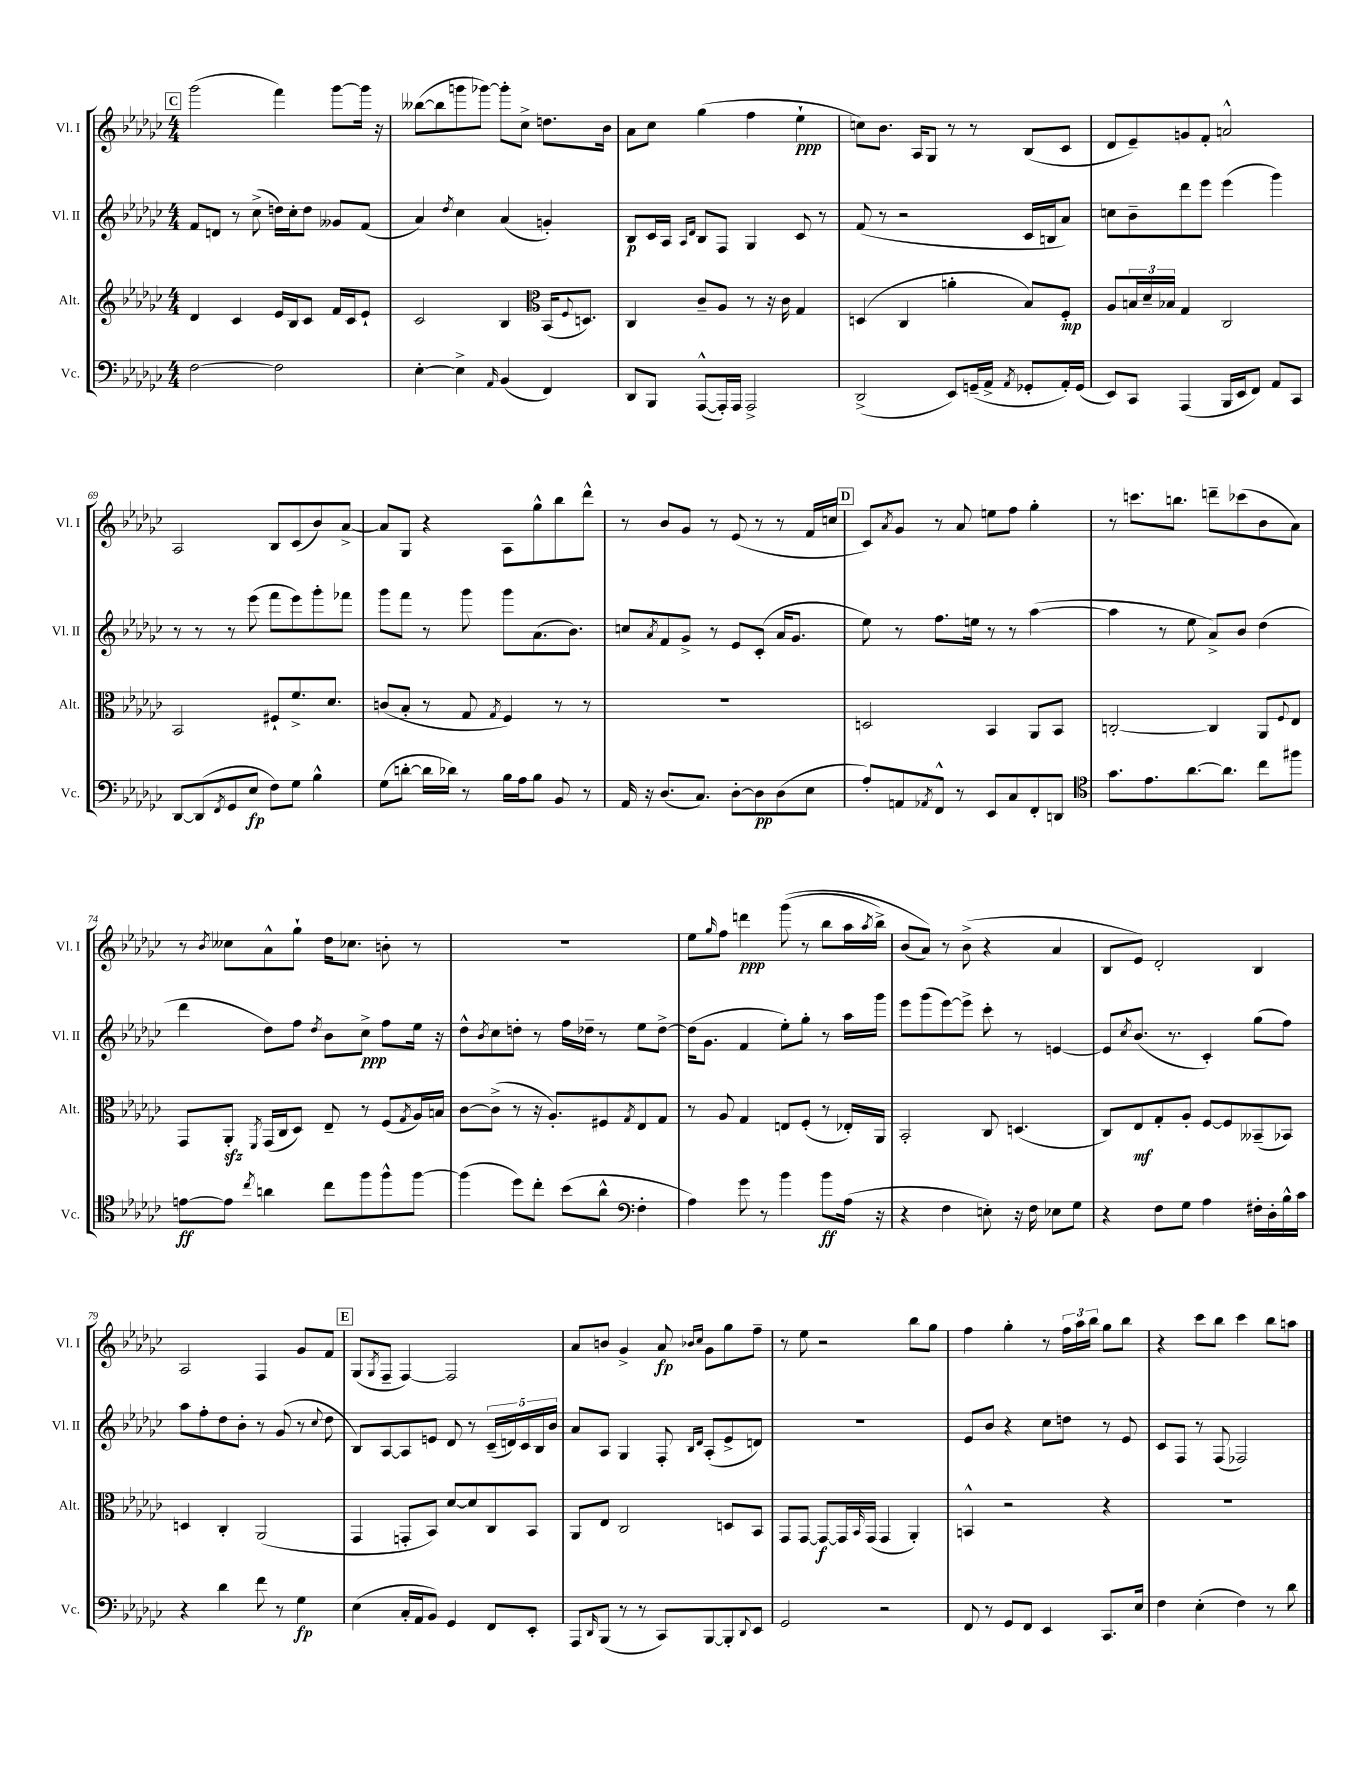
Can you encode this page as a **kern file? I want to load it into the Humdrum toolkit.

**kern	**dynam	**kern	**dynam	**kern	**dynam	**kern	**dynam
*part4	*part4	*part3	*part3	*part2	*part2	*part1	*part1
*staff4	*staff4	*staff3	*staff3	*staff2	*staff2	*staff1	*staff1
*I"Vc.	*	*I"Alt.	*	*I"Vl. II	*	*I"Vl. I	*
*I'Vc.	*	*I'Alt.	*	*I'Vl. II	*	*I'Vl. I	*
*clefF4	*	*clefG2	*	*clefG2	*	*clefG2	*
*k[b-e-a-d-g-c-]	*	*k[b-e-a-d-g-c-]	*	*k[b-e-a-d-g-c-]	*	*k[b-e-a-d-g-c-]	*
*M4/4	*	*M4/4	*	*M4/4	*	*M4/4	*
!!LO:REH:place=s1:t=C
=64	=64	=64	=64	=64	=64	=64	=64
[2F\	.	4d-/	.	8f/L	.	(2ggg-\	.
.	.	.	.	8dn/J	.	.	.
.	.	4c-/	.	8r	.	.	.
.	.	.	.	(8cc-^\	.	.	.
2F\]	.	16e-/LL	.	16ddn\LL)	.	4fff\)	.
.	.	16B-/J	.	16cc-'\J	.	.	.
.	.	8c-/J	.	8dd\J	.	.	.
.	.	16f/LL	.	8g--X/L	.	[8ggg-\L	.
.	.	16c-/J	.	.	.	.	.
.	.	8e-`/J	.	(8f/J	.	16ggg-\Jk]	.
.	.	.	.	.	.	16r	.
=65	=65	=65	=65	=65	=65	=65	=65
[4E-'\	.	2c-/	.	4a-/)	.	([8bb--X\L	.
.	.	.	.	.	.	8bb--\]	.
.	.	.	.	8qdd-/	.	.	.
4E-^\]	.	.	.	4cc-\	.	8gggn\	.
.	.	.	.	.	.	[8ggg-X\J)	.
16qqAA-/	.	.	.	.	.	.	.
(4BB-/	.	4B-/	.	(4a-/	.	8ggg-'\L]	.
.	.	.	.	.	.	8cc-^\J	.
*	*	*clefC3	*	*	*	*	*
4FF/)	.	(16BB-/KL	.	4gn'/)	.	8.ddn\L	.
.	.	8qqF/	.	.	.	.	.
.	.	8.Dn/J)	.	.	.	.	.
.	.	.	.	.	.	16b-\Jk	.
=66	=66	=66	=66	=66	=66	=66	=66
8DD-/L	.	4C-/	.	8B-/L	p	8a-\L	.
8BBB-/J	.	.	.	16c-/L	.	8cc-\J	.
.	.	.	.	16A-/JJ	.	.	.
.	.	.	.	16qqA-/LL	.	.	.
.	.	.	.	16qqd-/JJ	.	.	.
([8AAA-^^/L	.	8c-~/L	.	8B-/L	.	(4gg-\	.
16AAA-'/L])	.	8A-/J	.	8F/J	.	.	.
16AAA-/JJ	.	.	.	.	.	.	.
2AAA-^/	.	8r	.	4G-/	.	4ff\	.
.	.	16r	.	.	.	.	.
.	.	16c-\	.	.	.	.	.
.	.	4G-/	.	8c-/	.	4ee-`\	ppp
.	.	.	.	8r	.	.	.
=67	=67	=67	=67	=67	=67	=67	=67
(2DD-^/	.	(4Dn/	.	(8f/	.	8ccn\L)	.
.	.	.	.	8r	.	8.b-\J	.
.	.	4C-/	.	2r	.	.	.
.	.	.	.	.	.	16A-/KL	.
.	.	.	.	.	.	8G-/J	.
8EE-/L)	.	4an'\	.	.	.	8r	.
(16GGn~/L	.	.	.	.	.	8r	.
16AA-^/JJ	.	.	.	.	.	.	.
8qAA-/	.	.	.	.	.	.	.
8GG-X'/L	.	8B-/L)	.	16c-/LL	.	(8B-/L	.
.	.	.	.	16Bn/J	.	.	.
16AA-'/L)	.	8F'/J	mp	8a-/J)	.	8c-/J	.
(16GG-/JJ	.	.	.	.	.	.	.
=68	=68	=68	=68	=68	=68	=68	=68
8EE-/L)	.	8A-/L	.	8ccn\L	.	8d-/L	.
8CC-/J	.	24Bn/L	.	8b-~\	.	8e-~/)	.
.	.	24d-~/	.	.	.	.	.
.	.	24B-X/JJ	.	.	.	.	.
(4AAA-/	.	4G-/	.	8ddd-\	.	8gn/	.
.	.	.	.	8eee-\J	.	8f'/J	.
16BBB-/LL	.	2C-/	.	(4eee-\	.	2an^^/	.
16EE-/J	.	.	.	.	.	.	.
8FF/J)	.	.	.	.	.	.	.
8AA-/L	.	.	.	4ggg-\)	.	.	.
8CC-/J	.	.	.	.	.	.	.
!!LO:LB:g=z
=69	=69	=69	=69	=69	=69	=69	=69
[8DD-/L	.	2BB-/	.	8r	.	2A-/	.
(8DD-/]	.	.	.	8r	.	.	.
8qFF/	.	.	.	.	.	.	.
8GG-/	.	.	.	8r	.	.	.
8E-/J	fp	.	.	(8eee-\	.	.	.
8F\L)	.	8F#X`/L	.	8fff\L	.	8B-/L	.
8G-\J	.	8.f^/	.	8eee-\)	.	(8c-/	.
4B-^^\	.	.	.	8ggg-'\	.	8b-/)	.
.	.	8.d-/J	.	.	.	.	.
.	.	.	.	8fff-X\J	.	[8a-^/J	.
=70	=70	=70	=70	=70	=70	=70	=70
(8G-\L	.	(8cn/L	.	8ggg-\L	.	8a-/L]	.
[8dn'\J	.	8B-'/J	.	8fff\J	.	8G-/J	.
16d\LL]	.	8r	.	8r	.	4r	.
16d-X\JJ)	.	.	.	.	.	.	.
8r	.	8G-/	.	8ggg-\	.	.	.
.	.	8qG-/	.	.	.	.	.
16B-\LL	.	4F/)	.	8ggg-\L	.	8A-\L	.
16A-\J	.	.	.	.	.	.	.
8B-\J	.	.	.	(8.a-\	.	8gg-^^\	.
8BB-/	.	8r	.	.	.	8bb-\	.
.	.	.	.	8.b-\J)	.	.	.
8r	.	8r	.	.	.	8ddd-^^\J	.
=71	=71	=71	=71	=71	=71	=71	=71
16AA-/	.	1r	.	8ccn/L	.	8r	.
16r	.	.	.	.	.	.	.
.	.	.	.	8qa-/	.	.	.
(8.D-/L	.	.	.	8f/	.	8b-/L	.
.	.	.	.	8g-^/J	.	8g-/J	.
8.C-/J)	.	.	.	.	.	.	.
.	.	.	.	8r	.	8r	.
[8D-'\L	.	.	.	8e-/L	.	(8e-/	.
8D-\]	pp	.	.	(8c-'/J	.	8r	.
(8D-\	.	.	.	16a-/KL	.	8r	.
.	.	.	.	8.g-/J	.	.	.
8E-\J	.	.	.	.	.	16f/LL	.
.	.	.	.	.	.	16ccn/JJ	.
!!LO:REH:place=s1:t=D
=72	=72	=72	=72	=72	=72	=72	=72
8A-'/L)	.	2Dn/	.	8ee-\)	.	8c-/L)	.
.	.	.	.	.	.	8qa-/	.
8AAn/	.	.	.	8r	.	8g-/J	.
8qAA-X/	.	.	.	.	.	.	.
8FF^^/J	.	.	.	8.ff\L	.	8r	.
8r	.	.	.	.	.	8a-/	.
.	.	.	.	16een\Jk	.	.	.
8EE-/L	.	4BB-/	.	8r	.	8een\L	.
8C-/	.	.	.	8r	.	8ff\J	.
8FF'/	.	8AA-/L	.	([4aa-\	.	4gg-'\	.
8DDn/J	.	8BB-/J	.	.	.	.	.
=73	=73	=73	=73	=73	=73	=73	=73
*clefC4	*	*	*	*	*	*	*
8.g-\L	.	[2Cn'/	.	4aa-\]	.	8r	.
.	.	.	.	.	.	8.cccn\L	.
8.e-\	.	.	.	.	.	.	.
.	.	.	.	8r	.	.	.
.	.	.	.	.	.	8.bbn\J	.
[8.a-\	.	.	.	8ee-\	.	.	.
.	.	4C/]	.	8a-^/L)	.	8dddn~\L	.
8.a-\J]	.	.	.	.	.	.	.
.	.	.	.	8b-/J	.	(8ccc-X\	.
8cc-\L	.	8AA-/L	.	(4dd-\	.	8b-\	.
.	.	8qqF/	.	.	.	.	.
8ff#X\J	.	8E-/J	.	.	.	8a-\J)	.
!!LO:LB:g=z
=74	=74	=74	=74	=74	=74	=74	=74
[8en\L	ff	8GG-/L	.	4ddd-\	.	8r	.
.	.	.	.	.	.	8qb-/	.
8e\J]	.	8AA-zz'/J	.	.	.	8cc--X\L	.
8qcc-/	.	8qFF/	.	.	.	.	.
4an\	.	(16GG-/LL	.	8dd-\L)	.	8a-^^\	.
.	.	16C-/J	.	.	.	.	.
.	.	8D-/J)	.	8ff\J	.	8gg-`\J	.
.	.	.	.	8qdd-/	.	.	.
8cc-\L	.	8E-~/	.	8b-\L	.	16dd-\KL	.
.	.	.	.	.	.	8.cc-X\J	.
8ff\	.	8r	.	8cc-^\J	ppp	.	.
8ff^^\	.	(8F/L	.	8ff\L	.	8bn'\	.
.	.	8qG-/	.	.	.	.	.
[8ff\J	.	16A-/L)	.	16ee-\Jk	.	8r	.
.	.	16Bn/JJ	.	16r	.	.	.
=75	=75	=75	=75	=75	=75	=75	=75
(4ff\]	.	[8c-\L	.	8dd-^^\L	.	1r	.
.	.	.	.	8qb-/	.	.	.
.	.	(8c-^\J]	.	8cc-\	.	.	.
8dd-\L)	.	8r	.	8ddn'\J	.	.	.
8cc-'\J	.	16r	.	8r	.	.	.
.	.	8.A-'/L)	.	.	.	.	.
(8b-\L	.	.	.	16ff\LL	.	.	.
.	.	.	.	16dd-X~\JJ	.	.	.
8a-^^\J	.	8F#X/	.	8r	.	.	.
*clefF4	*	*	*	*	*	*	*
.	.	8qG-/	.	.	.	.	.
4F'\	.	8E-/	.	8ee-\L	.	.	.
.	.	8G-/J	.	[8dd-^\J	.	.	.
=76	=76	=76	=76	=76	=76	=76	=76
4A-\)	.	8r	.	(16dd-\KL]	.	8ee-\L	.
.	.	.	.	8.g-\J	.	.	.
.	.	.	.	.	.	16qqgg-/	.
.	.	8A-/	.	.	.	8ff\J	.
8g-\	.	4G-/	.	4f/	.	4dddn\	ppp
8r	.	.	.	.	.	.	.
4b-\	.	8En/L	.	8ee-'\L)	.	((8ggg-\	.
.	.	(8F'/J	.	8gg-'\J	.	8r	.
8b-\L	ff	8r	.	8r	.	8bb-\L	.
(16A-\Jk	.	16E-X'/LL)	.	16aa-\LL	.	16aa-\L	.
.	.	.	.	.	.	8qaa-/	.
16r	.	16AA-/JJ	.	16ggg-\JJ	.	16bb-^\JJ)	.
=77	=77	=77	=77	=77	=77	=77	=77
4r	.	2BB-'/	.	8eee-\L	.	(8b-/L	.
.	.	.	.	(8ggg-\	.	8a-/J))	.
4F\	.	.	.	[8eee-\)	.	8r	.
.	.	.	.	8eee-^\J]	.	(8b-^\	.
8En'\)	.	8C-/	.	8ccc-'\	.	4r	.
16r	.	(4.Dn/	.	8r	.	.	.
16F\	.	.	.	.	.	.	.
8E-X\L	.	.	.	[4en/	.	4a-/	.
8G-\J	.	.	.	.	.	.	.
=78	=78	=78	=78	=78	=78	=78	=78
4r	.	8C-/L)	.	8e/L]	.	8B-/L	.
.	.	.	.	8qcc-/	.	.	.
.	.	8E-/	mf	(8.b-/J	.	8e-/J)	.
8F\L	.	8G-'/	.	.	.	2d-'/	.
.	.	.	.	8.r	.	.	.
8G-\J	.	8A-'/J	.	.	.	.	.
4A-\	.	[8F/L	.	4c-'/)	.	.	.
.	.	8F/]	.	.	.	.	.
16F#X'\LL	.	(8BB--X~/	.	(8gg-\L	.	4B-/	.
16D-'\	.	.	.	.	.	.	.
16B-^^\	.	8BB-X/J)	.	8ff\J)	.	.	.
16c-\JJ	.	.	.	.	.	.	.
!!LO:LB:g=z
=79	=79	=79	=79	=79	=79	=79	=79
4r	.	4Dn/	.	8aa-\L	.	2A-/	.
.	.	.	.	8ff'\	.	.	.
4d-\	.	4C-'/	.	8dd-\	.	.	.
.	.	.	.	8b-'\J	.	.	.
8f\	.	(2AA-/	.	8r	.	4F/	.
8r	.	.	.	(8g-/	.	.	.
4G-\	fp	.	.	8r	.	8g-/L	.
.	.	.	.	8qqcc-/	.	.	.
.	.	.	.	8dd-\	.	8f/J	.
!!LO:REH:place=s1:t=E
=80	=80	=80	=80	=80	=80	=80	=80
(4E-\	.	4GG-/	.	8B-/L)	.	(8G-/L	.
.	.	.	.	.	.	8qG-/	.
.	.	.	.	[8A-/	.	8F~/J	.
16C-'/LL	.	8GGn'/L	.	8A-/]	.	[4F/)	.
16AA-/J	.	.	.	.	.	.	.
8BB-/J)	.	8BB-/J)	.	8en/J	.	.	.
4GG-/	.	[8d-/L	.	8d-/	.	2F/]	.
.	.	8d-/]	.	8r	.	.	.
8FF/L	.	8C-/	.	(20c-~/LL	.	.	.
.	.	.	.	20dn/)	.	.	.
.	.	.	.	20c-/	.	.	.
8EE-'/J	.	8BB-/J	.	.	.	.	.
.	.	.	.	20B-/	.	.	.
.	.	.	.	20b-/JJ	.	.	.
=81	=81	=81	=81	=81	=81	=81	=81
8AAA-/L	.	8AA-/L	.	8a-/L	.	8a-/L	.
16qqDD-/	.	.	.	.	.	.	.
(8BBB-/J	.	8E-/J	.	8A-/J	.	8bn/J	.
8r	.	2C-/	.	4G-/	.	4g-^/	.
8r	.	.	.	.	.	.	.
8CC-/L)	.	.	.	8F'/	.	8a-/	fp
.	.	.	.	16qqB-/LL	.	16qqb-X/LL	.
.	.	.	.	16qqd-/JJ	.	16qqcc-/JJ	.
[8BBB-/	.	.	.	(8A-'/L	.	8g-\L	.
8BBB-'/]	.	8Dn/L	.	8e-^/	.	8gg-\	.
8qqDD-/	.	.	.	.	.	.	.
8EE-/J	.	8BB-/J	.	8dn/J)	.	8ff~\J	.
=82	=82	=82	=82	=82	=82	=82	=82
2GG-/	.	8GG-/L	.	1r	.	8r	.
.	.	[8GG-/J	.	.	.	8ee-\	.
.	.	8GG-/L_	f	.	.	2r	.
.	.	16GG-/L]	.	.	.	.	.
.	.	16qqBB-/	.	.	.	.	.
.	.	(16GG-/JJ	.	.	.	.	.
2r	.	4GG-/	.	.	.	.	.
.	.	4AA-'/)	.	.	.	8bb-\L	.
.	.	.	.	.	.	8gg-\J	.
=83	=83	=83	=83	=83	=83	=83	=83
8FF/	.	4BBn^^/	.	8e-/L	.	4ff\	.
8r	.	.	.	8b-/J	.	.	.
8GG-/L	.	2r	.	4r	.	4gg-'\	.
8FF/J	.	.	.	.	.	.	.
4EE-/	.	.	.	8cc-\L	.	8r	.
.	.	.	.	8ddn\J	.	24ff\LL	.
.	.	.	.	.	.	24aa-\	.
.	.	.	.	.	.	24bb-\JJ	.
8.CC-/L	.	4r	.	8r	.	8gg-\L	.
.	.	.	.	8e-/	.	8bb-\J	.
16E-/Jk	.	.	.	.	.	.	.
=84	=84	=84	=84	=84	=84	=84	=84
4F\	.	1r	.	8c-/L	.	4r	.
.	.	.	.	8F/J	.	.	.
(4E-'\	.	.	.	8r	.	8ccc-\L	.
.	.	.	.	(8F/	.	8bb-\J	.
4F\)	.	.	.	2F-X/)	.	4ccc-\	.
8r	.	.	.	.	.	8bb-\L	.
8d-\	.	.	.	.	.	8aan\J	.
==	==	==	==	==	==	==	==
*-	*-	*-	*-	*-	*-	*-	*-
